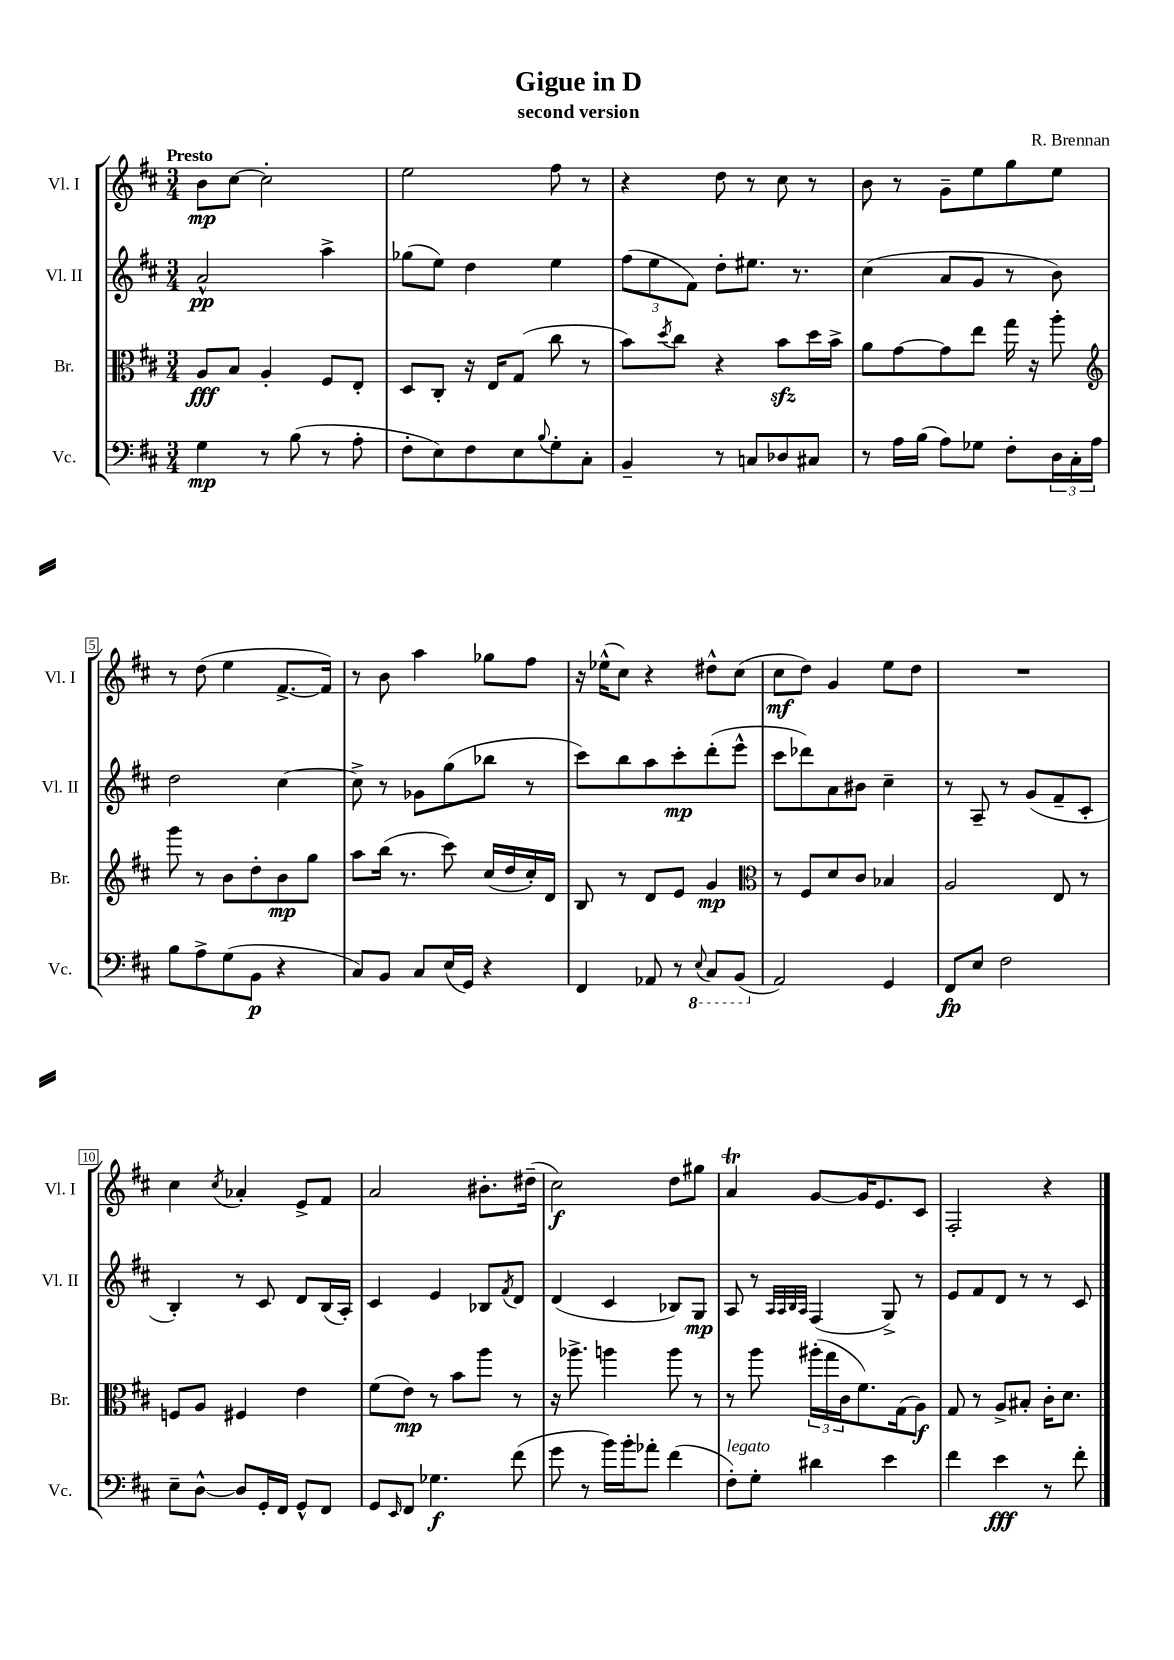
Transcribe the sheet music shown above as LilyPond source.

\header { title = "Gigue in D" composer = "R. Brennan" subtitle = "second version" }
<<
\new StaffGroup <<
\new Staff = "s0" \with { instrumentName = "Vl. I" shortInstrumentName = "Vl. I" } {
    \clef treble \key d \major \numericTimeSignature \time 3/4 \tempo "Presto"
    b'8\mp cis''8~ cis''2-. |
    e''2 fis''8 r8 |
    r4 d''8 r8 cis''8 r8 |
    b'8 r8 g'8-- e''8 g''8 e''8 |
    r8 d''8( e''4 fis'8.~-> fis'16) |
    r8 b'8 a''4 ges''8 fis''8 |
    r16 ees''16-^( cis''8) r4 dis''8-^ cis''8( |
    cis''8\mf d''8) g'4 e''8 d''8 |
    R2. |
    cis''4 \acciaccatura { cis''8 } aes'4-. e'8-> fis'8 |
    a'2 bis'8.-. dis''16--( |
    cis''2\f) d''8 gis''8 |
    a'4\trill g'8~ g'16 e'8. cis'8 |
    fis2-. r4 \bar "|." |
}
\new Staff = "s1" \with { instrumentName = "Vl. II" shortInstrumentName = "Vl. II" } {
    \clef treble \key d \major \numericTimeSignature \time 3/4
    a'2-^\pp a''4-> |
    ges''8( e''8) d''4 e''4 |
    \tuplet 3/2 { fis''8( e''8 fis'8) } d''8-. eis''8. r8. |
    cis''4( a'8 g'8 r8 b'8) |
    d''2 cis''4~ |
    cis''8-> r8 ges'8 g''8( bes''8 r8 |
    cis'''8) b''8 a''8 cis'''8-.\mp d'''8-.( e'''8-^ |
    cis'''8 des'''8) a'8 bis'8 cis''4-- |
    r8 a8-- r8 g'8( fis'8-- cis'8-. |
    b4-.) r8 cis'8 d'8 b16( a16-.) |
    cis'4 e'4 bes8 \acciaccatura { fis'8 } d'8 |
    d'4( cis'4 bes8) g8\mp |
    a8 r8 \grace { a32 a32 b32 a32 } fis4( g8->) r8 |
    e'8 fis'8 d'8 r8 r8 cis'8 \bar "|." |
}
\new Staff = "s2" \with { instrumentName = "Br." shortInstrumentName = "Br." } {
    \clef alto \key d \major \numericTimeSignature \time 3/4
    a8\fff b8 a4-. fis8 e8-. |
    d8 cis8-. r16 e16 g8( cis''8 r8 |
    b'8) \acciaccatura { d''8 } cis''8 r4 b'8\sfz d''16 b'16-> |
    a'8 g'8~ g'8 e''8 g''16 r16 a''8-. |
    \clef treble g'''8 r8 b'8 d''8-. b'8\mp g''8 |
    a''8 b''16( r8. cis'''8) cis''16( d''16 cis''16-.) d'16 |
    b8 r8 d'8 e'8 g'4\mp |
    \clef alto r8 fis8 d'8 cis'8 bes4 |
    a2 e8 r8 |
    f8 a8 fis4 e'4 |
    fis'8( e'8\mp) r8 b'8 a''8 r8 |
    r16 aes''8.-> a''4 a''8 r8 |
    r8 a''8 \tuplet 3/2 { ais''16-.( g''16 cis'16 } fis'8.) g16( a8\f) |
    g8 r8 a8-> bis8-. cis'16-. d'8. \bar "|." |
}
\new Staff = "s3" \with { instrumentName = "Vc." shortInstrumentName = "Vc." } {
    \clef bass \key d \major \numericTimeSignature \time 3/4
    g4\mp r8 b8( r8 a8-. |
    fis8-. e8) fis8 e8 \appoggiatura { b8 } g8-. cis8-. |
    b,4-- r8 c8 des8 cis8 |
    r8 a16 b16( a8) ges8 fis8-. \tuplet 3/2 { d16 cis16-. a16 } |
    b8 a8-> g8( b,8\p r4 |
    cis8) b,8 cis8 e16( g,16) r4 |
    fis,4 aes,8 r8 \ottava #-1 \appoggiatura { e,8 } cis,8 b,,8( \ottava #0 |
    a,2) g,4 |
    fis,8\fp e8 fis2 |
    e8-- d8~-^ d8 g,16-. fis,16 g,8-^ fis,8 |
    g,8 \grace { e,16 } fis,8 ges4.\f fis'8( |
    g'8 r8 b'16) b'16-. aes'8-. fis'4( |
    fis8-.^\markup { \italic "legato" }) g8-. dis'4 e'4 |
    fis'4 e'4\fff r8 fis'8-. \bar "|." |
}
>>
>>
\layout { \context { \Score \override BarNumber.stencil = #(make-stencil-boxer 0.1 0.3 ly:text-interface::print) } }
